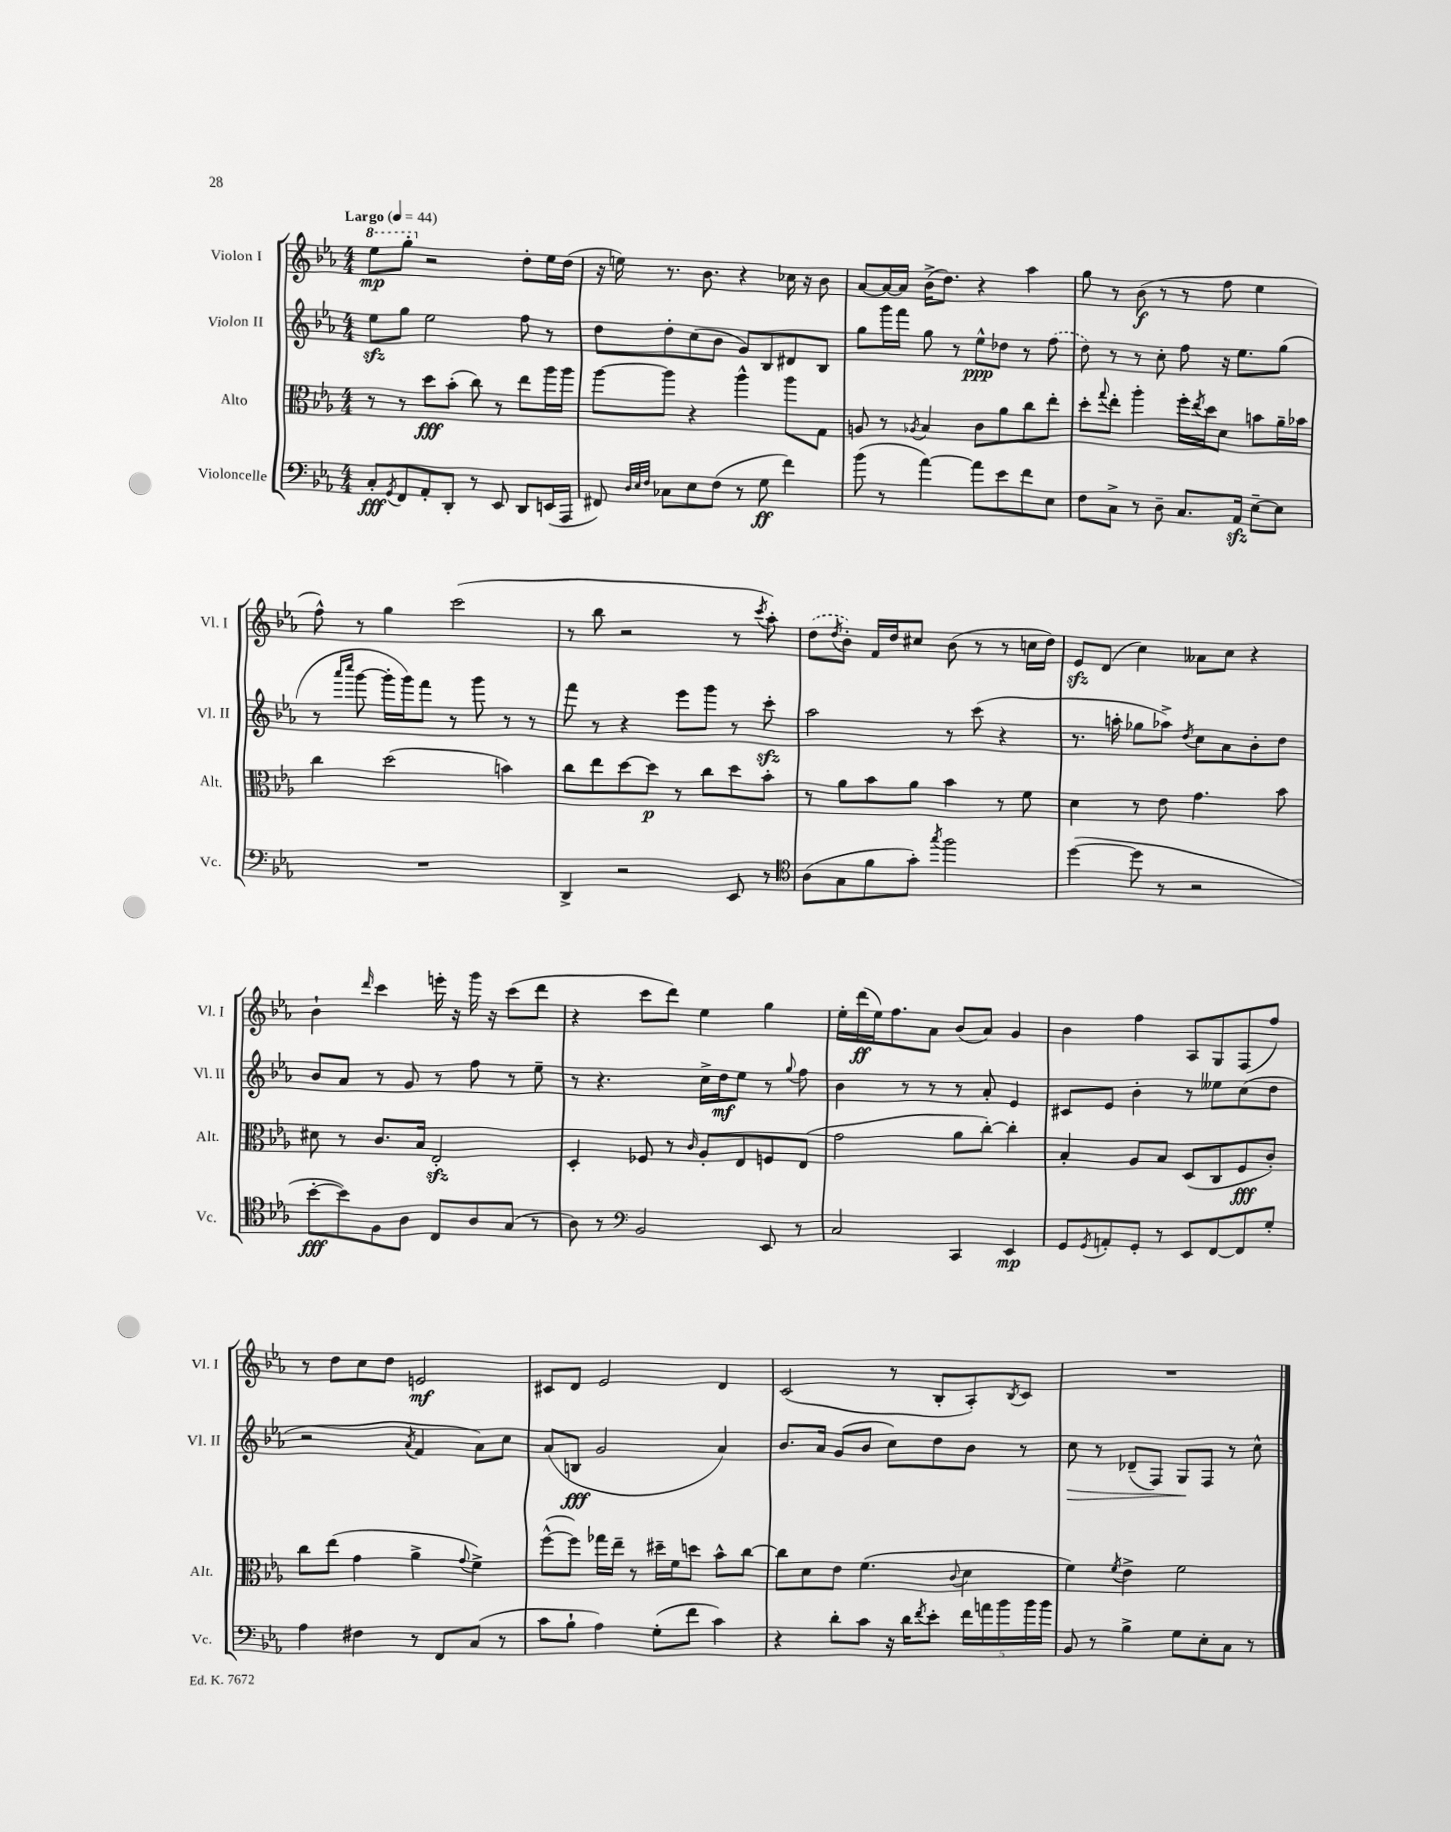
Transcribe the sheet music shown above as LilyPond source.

<<
\new StaffGroup <<
\new Staff = "s0" \with { instrumentName = "Violon I" shortInstrumentName = "Vl. I" } {
    \clef treble \key ees \major \numericTimeSignature \time 4/4 \tempo "Largo" 4 = 44
    \ottava #1 ees'''8\mp g'''8-. \ottava #0 r2 d''8-. ees''16 d''16( |
    r16 e''16) r8. bes'8. r4 ces''16 r16 bes'8 |
    aes'8~ aes'16~ aes'16 bes'16->( d''8.) r4 aes''4 |
    g''8 r8 bes'8\f( r8 r8 f''8 ees''4 |
    f''8-^) r8 g''4 c'''2( |
    r8 bes''8 r2 r8 \acciaccatura { c'''8 } aes''8-.) |
    \once \slurDashed d''8( \acciaccatura { d''8 } bes'8-.) f'16 d''16 cis''8 bes'8( r8 r8 c''16 d''16) |
    ees'8\sfz d'8( c''4) aeses'8 c''8 r4 |
    bes'4-! \grace { d'''16 } c'''4 e'''16-. r16 g'''16 r16 c'''8( d'''8 |
    r4 c'''8 d'''8) ees''4 g''4 |
    ees''16-. d'''16\ff( ees''16) f''8. aes'8 bes'8( aes'8) g'4 |
    bes'4 f''4 aes8 g8 f8( f''8) |
    r8 d''8 c''8 d''8 e'2\mf |
    cis'8 d'8 ees'2 d'4 |
    c'2( r8 bes8-. aes8-.) \acciaccatura { bes8 } c'8 |
    R1 \bar "|." |
}
\new Staff = "s1" \with { instrumentName = "Violon II" shortInstrumentName = "Vl. II" } {
    \clef treble \key ees \major \numericTimeSignature \time 4/4
    ees''8\sfz g''8 ees''2 f''8 r8 |
    d''8 d''8-. c''8( bes'8 g'8) bes8 dis'8 bes8 |
    g''8 g'''16 f'''16 g''8 r8 ees''8-^\ppp des''8 r8 \once \slurDashed f''8( |
    d''8) r8 r8 c''8-. f''8 r16 ees''8. g''8( |
    r8 \grace { aes'''16 c''''16 } g'''8~ g'''16-. g'''16) f'''8 r8 g'''8 r8 r8 |
    f'''8 r8 r4 ees'''8 g'''8 r8 c'''8-.\sfz |
    aes''2 r8 c'''8( r4 |
    r8. a''16-. ges''8 aes''8->) \acciaccatura { d''8 } c''8 aes'8 bes'8-. d''8 |
    bes'8 aes'8 r8 g'8 r8 f''8 r8 ees''8-- |
    r8 r4. c''16-> d''16\mf ees''8 r8 \appoggiatura { g''8 } f''8 |
    bes'4 r8 r8 r8 aes'8-. ees'4 |
    cis'8 ees'8 bes'4-. r8 eeses''8 c''8( d''8 |
    r2 \acciaccatura { aes'8 } f'4 aes'8) c''8 |
    aes'8( b8\fff g'2 aes'4) |
    bes'8. aes'16 g'8( bes'8 c''8) d''8 bes'8 r8 |
    c''8\> r8 des'8--( f8) g8\! f8 r8 c''8-^ \bar "|." |
}
\new Staff = "s2" \with { instrumentName = "Alto" shortInstrumentName = "Alt." } {
    \clef alto \key ees \major \numericTimeSignature \time 4/4
    r8 r8 d''8\fff bes'8-.( c''8) r8 ees''8 aes''16 aes''16 |
    aes''8~ aes''8 r4 aes''4-^ aes''8 g8 |
    a8 r8 \acciaccatura { aes8 } bes4 c'8 aes'8 c''8 ees''8-. |
    d''8-. \appoggiatura { g''8 } ees''8-. aes''4-. f''16-. \acciaccatura { ees''8 } d''16 d'8 b'8 aes'16-- bes'16 |
    c''4 d''2( b'4) |
    c''8 ees''8 d''8~ d''8\p r8 c''8 d''8 bes'8-. |
    r8 aes'8 bes'8 aes'8 bes'4 r8 f'8 |
    d'4 r8 ees'8 g'4. bes'8 |
    dis'8 r8 c'8. bes16 ees2-.\sfz |
    d4-. fes8 r8 \grace { c'16 } aes8-. ees8 f8 ees8( |
    g'2 aes'8 c''8~-.) c''4-. |
    bes4-. aes8 bes8 d8( c8 f8\fff c'8-.) |
    c''8 ees''8( g'4 aes'4-> \appoggiatura { g'8 } f'4->) |
    f''8~-^( f''8) ges''16 ees''16-- r8 dis''16-- f'16 d''8 bes'8-^ c''8~ |
    c''8 d'8 ees'8 f'4.( \appoggiatura { c'8 } d'4 |
    f'4) \acciaccatura { f'8 } ees'4-> f'2 \bar "|." |
}
\new Staff = "s3" \with { instrumentName = "Violoncelle" shortInstrumentName = "Vc." } {
    \clef bass \key ees \major \numericTimeSignature \time 4/4
    c8-.\fff \acciaccatura { g,8 } f,8 aes,8-. d,8-. r8 ees,8 d,8 e,16( aes,,16 |
    fis,8) \grace { d32 ees32 f32 } ces8 ees8 f8( r8 g8\ff f'4) |
    bes'8( r8 aes'4~) aes'8 ees'8 f'8 ees8 |
    f8 c8-> r8 d8-- c8. aes,16\sfz ees8~-- ees8 |
    R1 |
    d,4-> r2 ees,8 r8 |
    \clef tenor aes8( g8 f'8 g'8-.) \acciaccatura { g''8 } f''2 |
    d''4~( d''8 r8 r2 |
    bes'8~-.\fff bes'8) f8 aes8 c8 aes8 g8( r8 |
    aes8) r8 \clef bass bes,2 ees,8 r8 |
    c2 c,4 ees,4\mp |
    g,8 \acciaccatura { g,8 } a,8-. g,8-. r8 ees,8 f,8~ f,8 g8-. |
    aes4 fis4 r8 f,8 c8( r8 |
    c'8 bes8-! aes4) g8-.( f'8 c'4) |
    r4 d'8-. c'8 r16 d'16 \acciaccatura { f'8 } ees'8-. \tuplet 5/4 { f'16 a'16 bes'16 bes'16 bes'16 } |
    bes,8 r8 bes4-> g8 ees8-. c8 r8 \bar "|." |
}
>>
>>
\layout { \context { \Score \remove "Bar_number_engraver" } }
